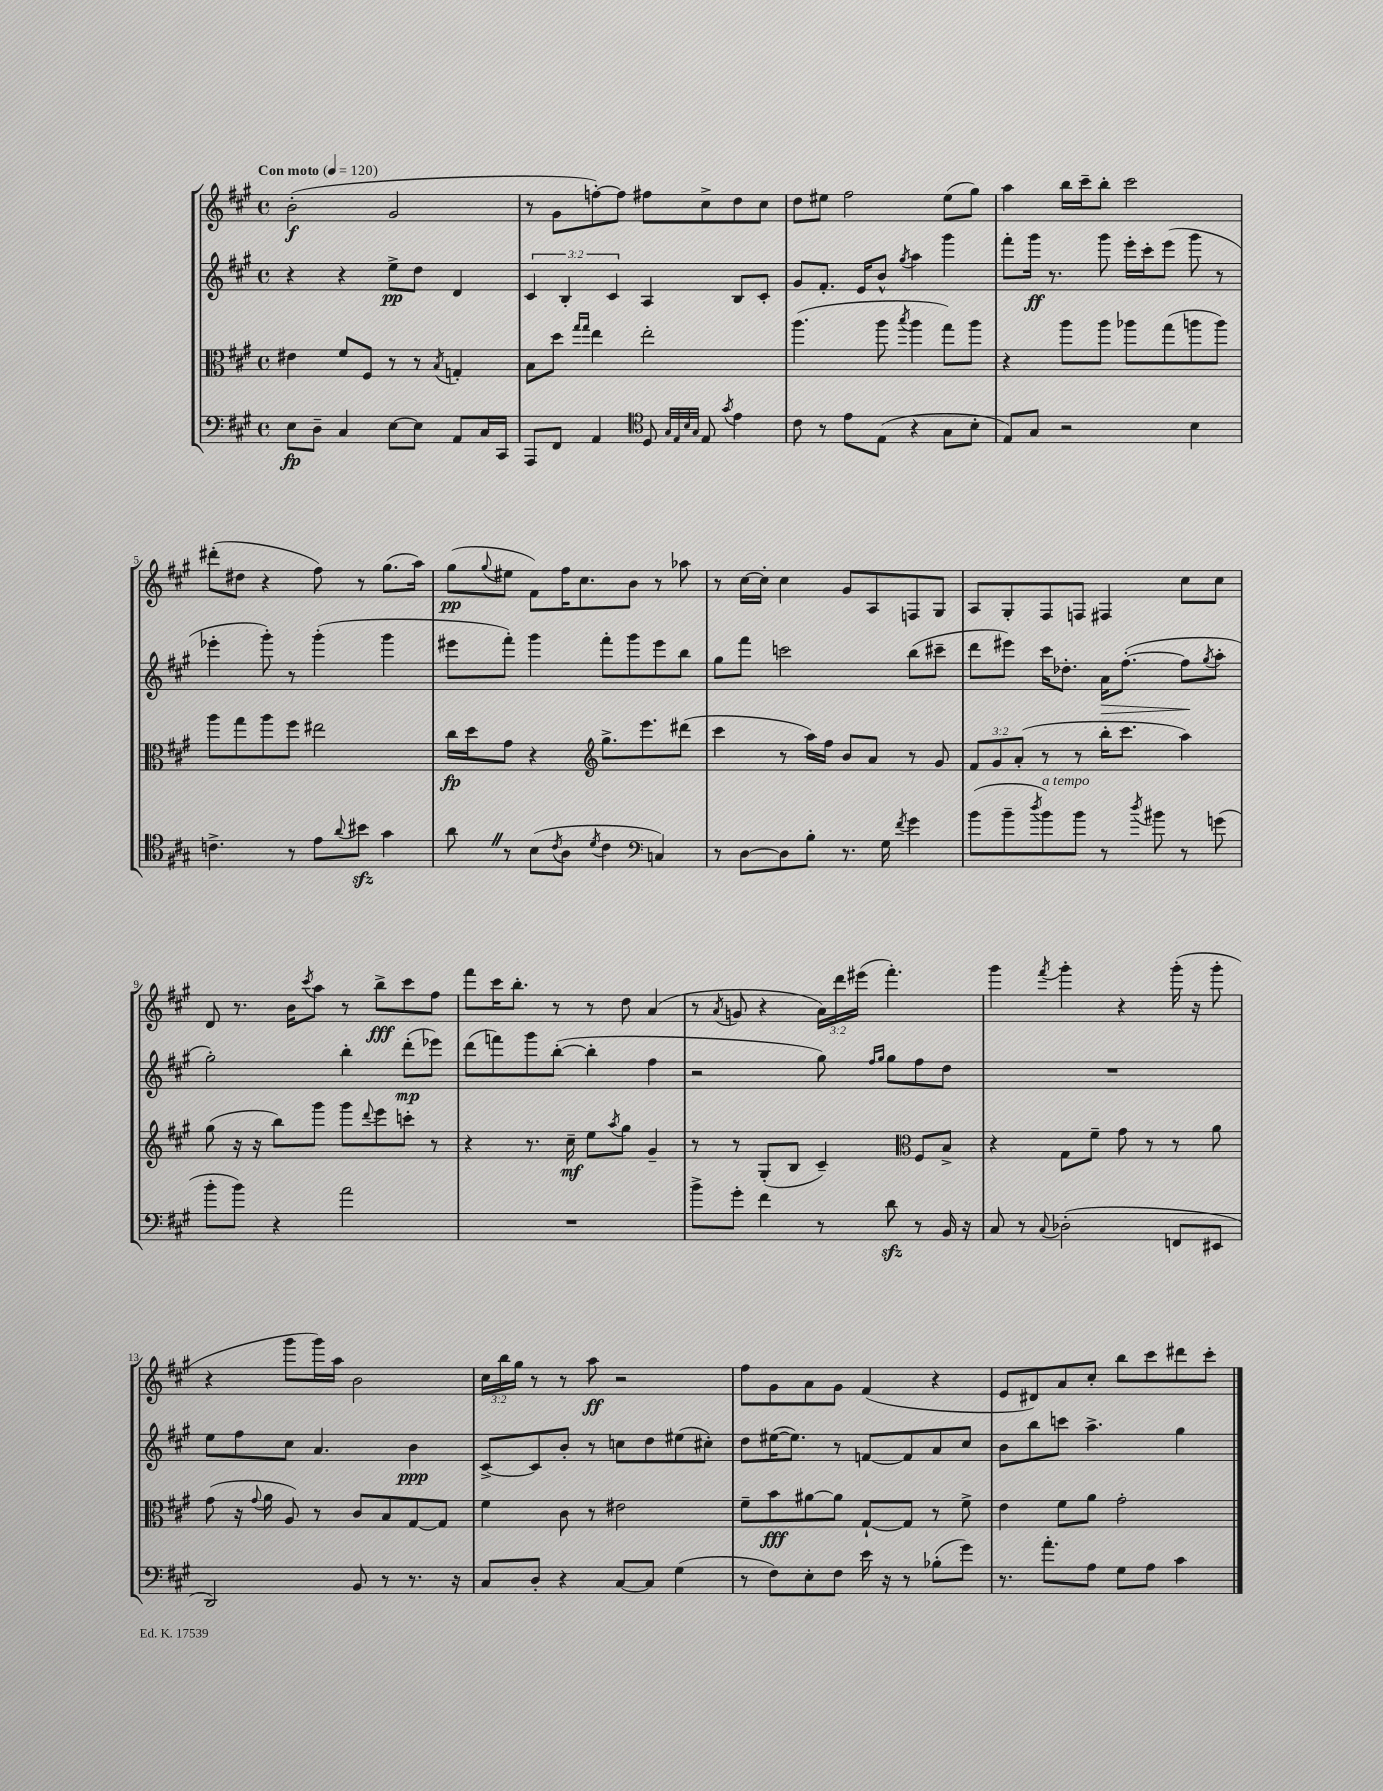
<<
\new StaffGroup <<
\new Staff = "s0" {
    \clef treble \key a \major \defaultTimeSignature \time 4/4 \override Staff.TupletNumber.text = #tuplet-number::calc-fraction-text \tempo "Con moto" 4 = 120
    b'2-.\f( gis'2 |
    r8 gis'8 f''8~-.) f''8 fis''8 cis''8-> d''8 cis''8 |
    d''8 eis''8 fis''2 eis''8( gis''8) |
    a''4 b''16 cis'''16-- b''8-. cis'''2 |
    dis'''8-.( dis''8 r4 fis''8) r8 gis''8.( a''16) |
    gis''8\pp( \appoggiatura { gis''8 } eis''8 fis'8) fis''16 cis''8. b'8 r8 aes''8 |
    r8 cis''16~ cis''16-. cis''4 gis'8 a8 f8 gis8 |
    a8 gis8-. fis8 f8 fis4 cis''8 cis''8 |
    d'8 r8. b'16 \acciaccatura { cis'''8 } a''8 r8 b''8->\fff cis'''8 fis''8 |
    fis'''8 cis'''16 b''8.-. r8 r8 d''8 a'4( |
    r8 \acciaccatura { a'8 } g'8 r4 \tuplet 3/2 { a'16) d'''16 eis'''16( } fis'''4.-.) |
    gis'''4 \acciaccatura { fis'''8 } gis'''4-. r4 gis'''16-.( r16 gis'''8-. |
    r4 gis'''8 gis'''16) a''16 b'2 |
    \tuplet 3/2 { cis''16 b''16 gis''16 } r8 r8 a''8\ff r2 |
    fis''8 gis'8 a'8 gis'8 fis'4( r4 |
    e'8 dis'8) a'8 cis''8-. b''8 cis'''8 dis'''8 cis'''8-. \bar "|." |
}
\new Staff = "s1" {
    \clef treble \key a \major \defaultTimeSignature \time 4/4 \override Staff.TupletNumber.text = #tuplet-number::calc-fraction-text
    r4 r4 e''8->\pp d''8 d'4 |
    \tuplet 3/2 { cis'4 b4-. cis'4 } a4 b8 cis'8-. |
    gis'8 fis'8.-. e'16 b'8-^ \acciaccatura { gis''8 } a''4 gis'''4 |
    fis'''8-. gis'''16\ff r8. gis'''8 e'''16-. cis'''16-. e'''8( gis'''8 r8 |
    ees'''4-. gis'''8-.) r8 gis'''4-.( gis'''4 |
    eis'''8 fis'''8-.) gis'''4 fis'''8-. gis'''8 eis'''8 b''8 |
    gis''8 fis'''8 c'''2 b''8( cis'''8-- |
    d'''8 eis'''8) cis'''16 des''8.-. a'16\> fis''8.~-.( fis''8\! \acciaccatura { gis''8 } a''8-. |
    gis''2-.) b''4-. d'''8-.\mp( ees'''8) |
    d'''8( f'''8) gis'''8 b''8~-.( b''4-. fis''4 |
    r2 gis''8) \grace { fis''16 gis''16 } gis''8 fis''8 d''8 |
    R1 |
    e''8 fis''8 cis''8 a'4. b'4\ppp |
    cis'8~-> cis'8 b'8-. r8 c''8 d''8 eis''8( cis''8-.) |
    d''8 eis''16~( eis''8.) r8 f'8~ f'8 a'8 cis''8 |
    b'8 b''8 c'''8 a''4.-> gis''4 \bar "|." |
}
\new Staff = "s2" {
    \clef alto \key a \major \defaultTimeSignature \time 4/4 \override Staff.TupletNumber.text = #tuplet-number::calc-fraction-text
    eis'4 fis'8 fis8 r8 r8 \acciaccatura { b8 } g4-. |
    b8 d''8 \grace { gis''16 gis''16 } e''4 e''2-. |
    a''4.( a''8 \acciaccatura { b''8 } a''4 gis''8) a''8 |
    r4 a''8 a''8 aes''8 gis''8( a''8 a''8) |
    a''8 gis''8 a''8 fis''8 eis''2 |
    cis''16\fp d''16 gis'8 r4 \clef treble gis''8.-> e'''8. dis'''8( |
    cis'''4 r8 a''16) fis''16 b'8 a'8 r8 gis'8 |
    \tuplet 3/2 { fis'8 gis'8 a'8-.( } r8 r8 b''16-. cis'''8. a''4) |
    gis''8( r16 r16 b''8) gis'''8 gis'''8 \appoggiatura { d'''8 } e'''8 c'''8-. r8 |
    r4 r8. cis''16--\mf e''8 \acciaccatura { a''8 } gis''8 gis'4-- |
    r8 r8 gis8-.( b8 cis'4--) \clef alto fis8 b8-> |
    r4 gis8 fis'8-- gis'8 r8 r8 a'8 |
    gis'8( r16 \appoggiatura { gis'8 } a'16 a8) r8 cis'8 b8 gis8~ gis8 |
    fis'4 cis'8 r8 eis'2 |
    fis'8-- b'8\fff ais'8~ ais'8 gis8~-! gis8 r8 fis'8-> |
    e'4 fis'8 a'8 gis'2-. \bar "|." |
}
\new Staff = "s3" {
    \clef bass \key a \major \defaultTimeSignature \time 4/4
    e8\fp d8-- cis4 e8~ e8 a,8 cis16 cis,16 |
    a,,8 fis,8 a,4 \clef tenor d8 \grace { gis32 e32 b32 gis32 } e8 \acciaccatura { gis'8 } e'4 |
    cis'8 r8 e'8 e8( r4 gis8 b8-. |
    e8) gis8 r2 b4 |
    c'4.-> r8 e'8 \appoggiatura { a'8 } bis'8\sfz gis'4 |
    a'8 \once \override BreathingSign.text = \markup { \musicglyph "scripts.caesura.straight" } \breathe r8 b8( \acciaccatura { cis'8 } a8 \acciaccatura { d'8 } cis'4 \clef bass c4) |
    r8 d8~ d8 b8-. r8. gis16 \acciaccatura { fis'8 } gis'4 |
    b'8( b'8-- \acciaccatura { d''8 } b'8^\markup { \italic "a tempo" }) b'8 r8 \acciaccatura { d''8 } bis'8 r8 g'8( |
    b'8-. b'8) r4 a'2 |
    R1 |
    b'8-> gis'8-. fis'4 r8 d'8\sfz r8 b,16 r16 |
    cis8 r8 \appoggiatura { cis8 } des2-.( f,8 eis,8 |
    d,2) b,8 r8 r8. r16 |
    cis8 d8-. r4 cis8~ cis8 gis4( |
    r8 fis8) e8-. fis8 e'16 r16 r8 bes8-.( gis'8) |
    r8. a'8.-. a8 gis8 a8 cis'4 \bar "|." |
}
>>
>>
